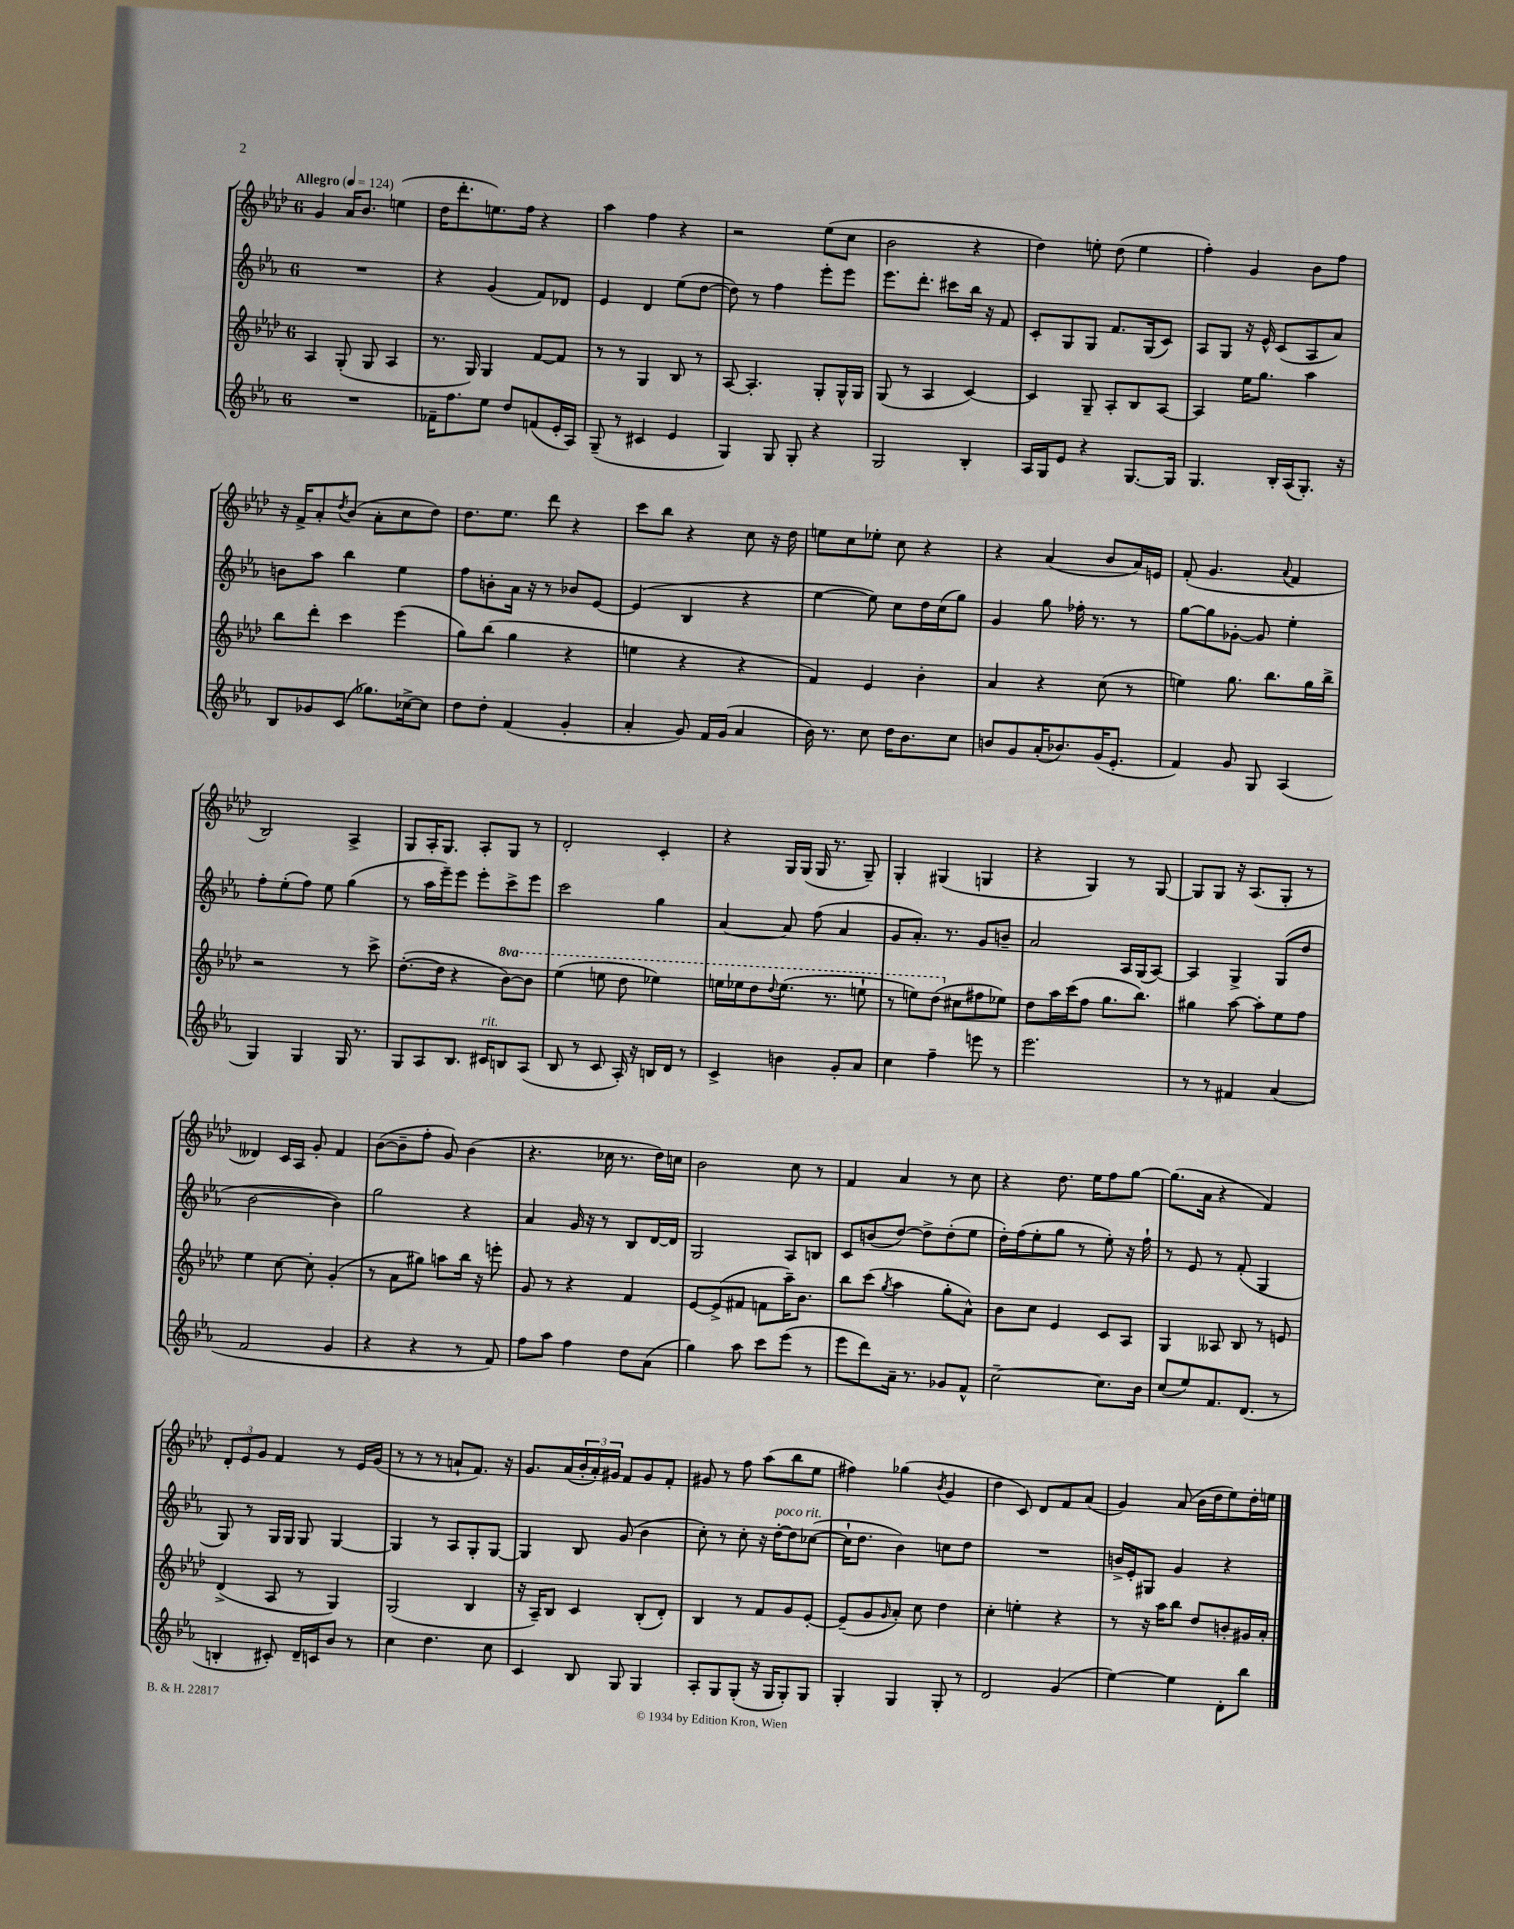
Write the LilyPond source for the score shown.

<<
\new StaffGroup <<
\new Staff = "s0" {
    \clef treble \key aes \major \once \override Staff.TimeSignature.style = #'single-digit \time 6/8 \tempo "Allegro" 4 = 124
    g'4 aes'16 bes'8. e''4( |
    des''16 des'''8.-. e''8.) f''16 r4 |
    aes''4 f''4 r4 |
    r2 ees''8( c''8 |
    bes'2 r4 |
    des''4) e''8-. des''8( e''4 |
    f''4-.) g'4 bes'8 f''8 |
    r16 f'16-> aes'8-. \acciaccatura { des''8 } bes'8( aes'8-. c''8 des''8) |
    des''8. ees''8. des'''8 r4 |
    c'''8 bes''8 r4 c''8 r16 des''16 |
    e''8 c''8 ees''8-. c''8 r4 |
    r4 aes'4( bes'8 aes'16) e'16 |
    f'8-.( g'4. \appoggiatura { aes'8 } f'4 |
    bes2) aes4-> |
    g8 aes16-. g8. aes8-. g8 r8 |
    des'2-. c'4-. |
    r4 g16 g16( g16 r8. g8--) |
    g4-. gis4( g4 |
    r4 g4) r8 g8~ |
    g8 g8 r16 aes8.( g8-. r8 |
    deses'4) c'16 aes16 g'8-. f'4 |
    bes'8~( bes'8-- f''8-. g'8) bes'4( |
    r4. ces''16 r8. des''16) c''16 |
    bes'2 c''8 r8 |
    f'4 aes'4 r8 c''8 |
    r4 des''8. ees''16 f''8 g''8~ |
    g''8.( aes'16 r4 f'4) |
    \tuplet 3/2 { des'8-. ees'8 g'8 } f'4 r8 ees'16 g'16( |
    r8 r8 r8 a'8-! f'8.) r16 |
    g'8. aes'16( \tuplet 3/2 { bes'16-. aes'16-.) gis'16 } f'8 gis'8 f'8-. |
    gis'8 r8 f''8 aes''8( bes''8 ees''8 |
    fis''4) ges''4( \acciaccatura { bes'8 } g'4 |
    des''4 c'8) des'8 f'8 aes'8( |
    g'4) aes'8( bes'16 des''16 ees''8) des''16-. e''16 \bar "|." |
}
\new Staff = "s1" {
    \clef treble \key ees \major \once \override Staff.TimeSignature.style = #'single-digit \time 6/8
    R2. |
    r4 g'4( f'8) des'8 |
    ees'4 d'4 ees''8( d''8~ |
    d''8) r8 f''4 ees'''8-. ees'''8 |
    ees'''8. d'''8.-. cis'''8 bes''16 r16 f'8 |
    c'8-. g8 g8 f'8. g16( c'8) |
    aes8 g8 r16 ees'16-^ c'8( aes8 aes'8) |
    b'8 aes''8 bes''4 ees''4 |
    f''8 b'8-. aes'16 r16 r8 bes'8 ees'8~ |
    ees'4( bes4 r4 |
    ees''4~ ees''8) c''8 d''16 c''16( g''8) |
    g'4 g''8 fes''16-. r8. r8 |
    g''8~ g''8 ges'8~-. ges'8 ees''4-. |
    f''8-. ees''8-.( f''8) ees''8 g''4( |
    r8 aes''16 ees'''16--) ees'''8 ees'''8-. c'''8-> ees'''8 |
    c'''2 g''4 |
    aes'4~ aes'8 f''8( aes'4 |
    g'8 aes'8.-.) r8. g'8 b'8-- |
    aes'2 aes16 g16( aes8~) |
    aes4 g4-> g8( d''8 |
    bes'2~ bes'4) |
    g''2 r4 |
    aes'4 g'16 r16 r8 bes8 d'16~ d'16 |
    g2 aes8 b8 |
    c'8 b'8( d''8~) d''8-> d''8-.( ees''8 |
    d''16-.) f''16( ees''8-. g''8 r8 ees''8-.) r16 f''16-! |
    r8 ees'8 r8 f'8-.( g4 |
    g8) r8 g16 g16 g8 g4~ |
    g4 r8 aes8 g8-. g8~ |
    g4 bes8 g'8( bes'4 |
    c''8-.) r8 c''8-. r16 d''16~-.^\markup { \italic "poco rit." } d''8 ces''8~( |
    ces''16-! d''8. bes'4) c''8 d''8 |
    R2. |
    b'16-> ees'16-. gis8 g'4 r4 \bar "|." |
}
\new Staff = "s2" {
    \clef treble \key aes \major \once \override Staff.TimeSignature.style = #'single-digit \time 6/8 \set Staff.ottavationMarkups = #ottavation-simple-ordinals
    aes4 g8-.( g8 aes4 |
    r8. g16) g4 f'8~ f'8 |
    r8 r8 g4 bes8 r8 |
    aes8~ aes4.-. g8-. g16-^ g16 |
    g8( r8 aes4 c'4~) |
    c'4 g8-- aes8-. bes8 aes8~ |
    aes4 ees''16 g''8. aes''4 |
    bes''8 des'''8-. c'''4 ees'''4( |
    g''8) bes''8( g''4 r4 |
    e''4 r4 r4 |
    f'4) ees'4 bes'4-. |
    aes'4 r4 c''8( r8 |
    e''4) g''8. bes''8. g''16 bes''16-> |
    r2 r8 c'''8-> |
    des''8.~-.( des''16 r4 \ottava #1 bes''8~) bes''8 |
    ees'''4( e'''8 des'''8 ees'''4) |
    e'''16 ees'''16 des'''8 \appoggiatura { des'''8 } ees'''8.( r8. e'''8-! |
    r8 e'''8) des'''8( \ottava #0 cis''8 fis''8 ees''!8) |
    des''8 aes''16 c'''16( f''8 g''8. bes''8.) |
    gis''4 aes''8~ aes''8-. ees''8 f''8 |
    ees''4 c''8~ c''8-. g'4-.( |
    r8 aes'8 gis''8) a''8 bes''16 r16 e'''8-. |
    g'8 r8 r4 f'4 |
    ees'8~ ees'8->( fis'8 f'8 aes''16--) bes'8. |
    bes''8 c'''8( \acciaccatura { g''8 } aes''4 g''8-. aes'8-^) |
    bes'8 c''8 ees'4 c'8 aes8 |
    g4 aeses8 bes8 r8 e'8 |
    des'4->( aes8 r8 g4) |
    g2( bes4 |
    r16 aes16--) bes8 c'4 bes8-.( des'8-.) |
    bes4 r8 f'8 g'8 ees'8~-. |
    ees'8--( g'8 \grace { g'16 } aes'8-.) c''8 des''4 |
    c''4-. e''4-. r4 |
    r8 r16 aes''16 bes''8 des''8 b'8-. gis'16 aes'16-. \bar "|." |
}
\new Staff = "s3" {
    \clef treble \key ees \major \once \override Staff.TimeSignature.style = #'single-digit \time 6/8
    R2. |
    fes'16-- f''8. ees''8 d''8 f'8( ees'16-. aes16) |
    g8--( r8 cis'4 ees'4 |
    g4) g8 g8-. r4 |
    g2 bes4-. |
    aes16 g16 ees'8 r4 g8.~ g16 |
    g4. bes16-. aes16( g8.-.) r16 |
    bes8 ges'8 c'8( ges''8.) ces''16~-> ces''8 |
    d''8 d''8-. f'4( g'4-. |
    aes'4-. g'8) f'16 g'16( aes'4 |
    bes'16) r8. c''8 d''16 bes'8. c''8 |
    b'8 g'8 aes'16-.( bes'8.) g'16( ees'8.-. |
    f'4) g'8 g8 aes4( |
    g4) g4 g16 r8. |
    g8 aes8 bes8. cis'16^\markup { \italic "rit." } b8 aes8( |
    bes8 r8 c'8 aes16-.) r16 b16 d'16 r8 |
    c'4-> b'4 g'8-. aes'8 |
    c''4 f''4-- e'''8 r8 |
    ees'''2. |
    r8 r8 fis'4 aes'4( |
    f'2 g'4 |
    r4 r4 r8 f'8) |
    f''8 aes''8 f''4 d''8 aes'8( |
    g''4) aes''8 c'''8 ees'''8( r8 |
    ees'''8 d'''8) aes'16-- r8. ges'8 f'8-^ |
    c''2~-- c''8. bes'16 |
    c''8( ees''8) f'8. d'8.( r8 |
    b4-. cis'8-.) d'16-- c'16 bes'8 r8 |
    c''4 d''4. c''8 |
    c'4 bes8 g8 g4 |
    aes8-. g8 g8-.( r16 g16 g8-.) g8 |
    g4-. g4 g8-. r8 |
    d'2 g'4( |
    ees''4~) ees''4 d'8-. bes''8 \bar "|." |
}
>>
>>
\layout { \context { \Score \remove "Bar_number_engraver" } }
